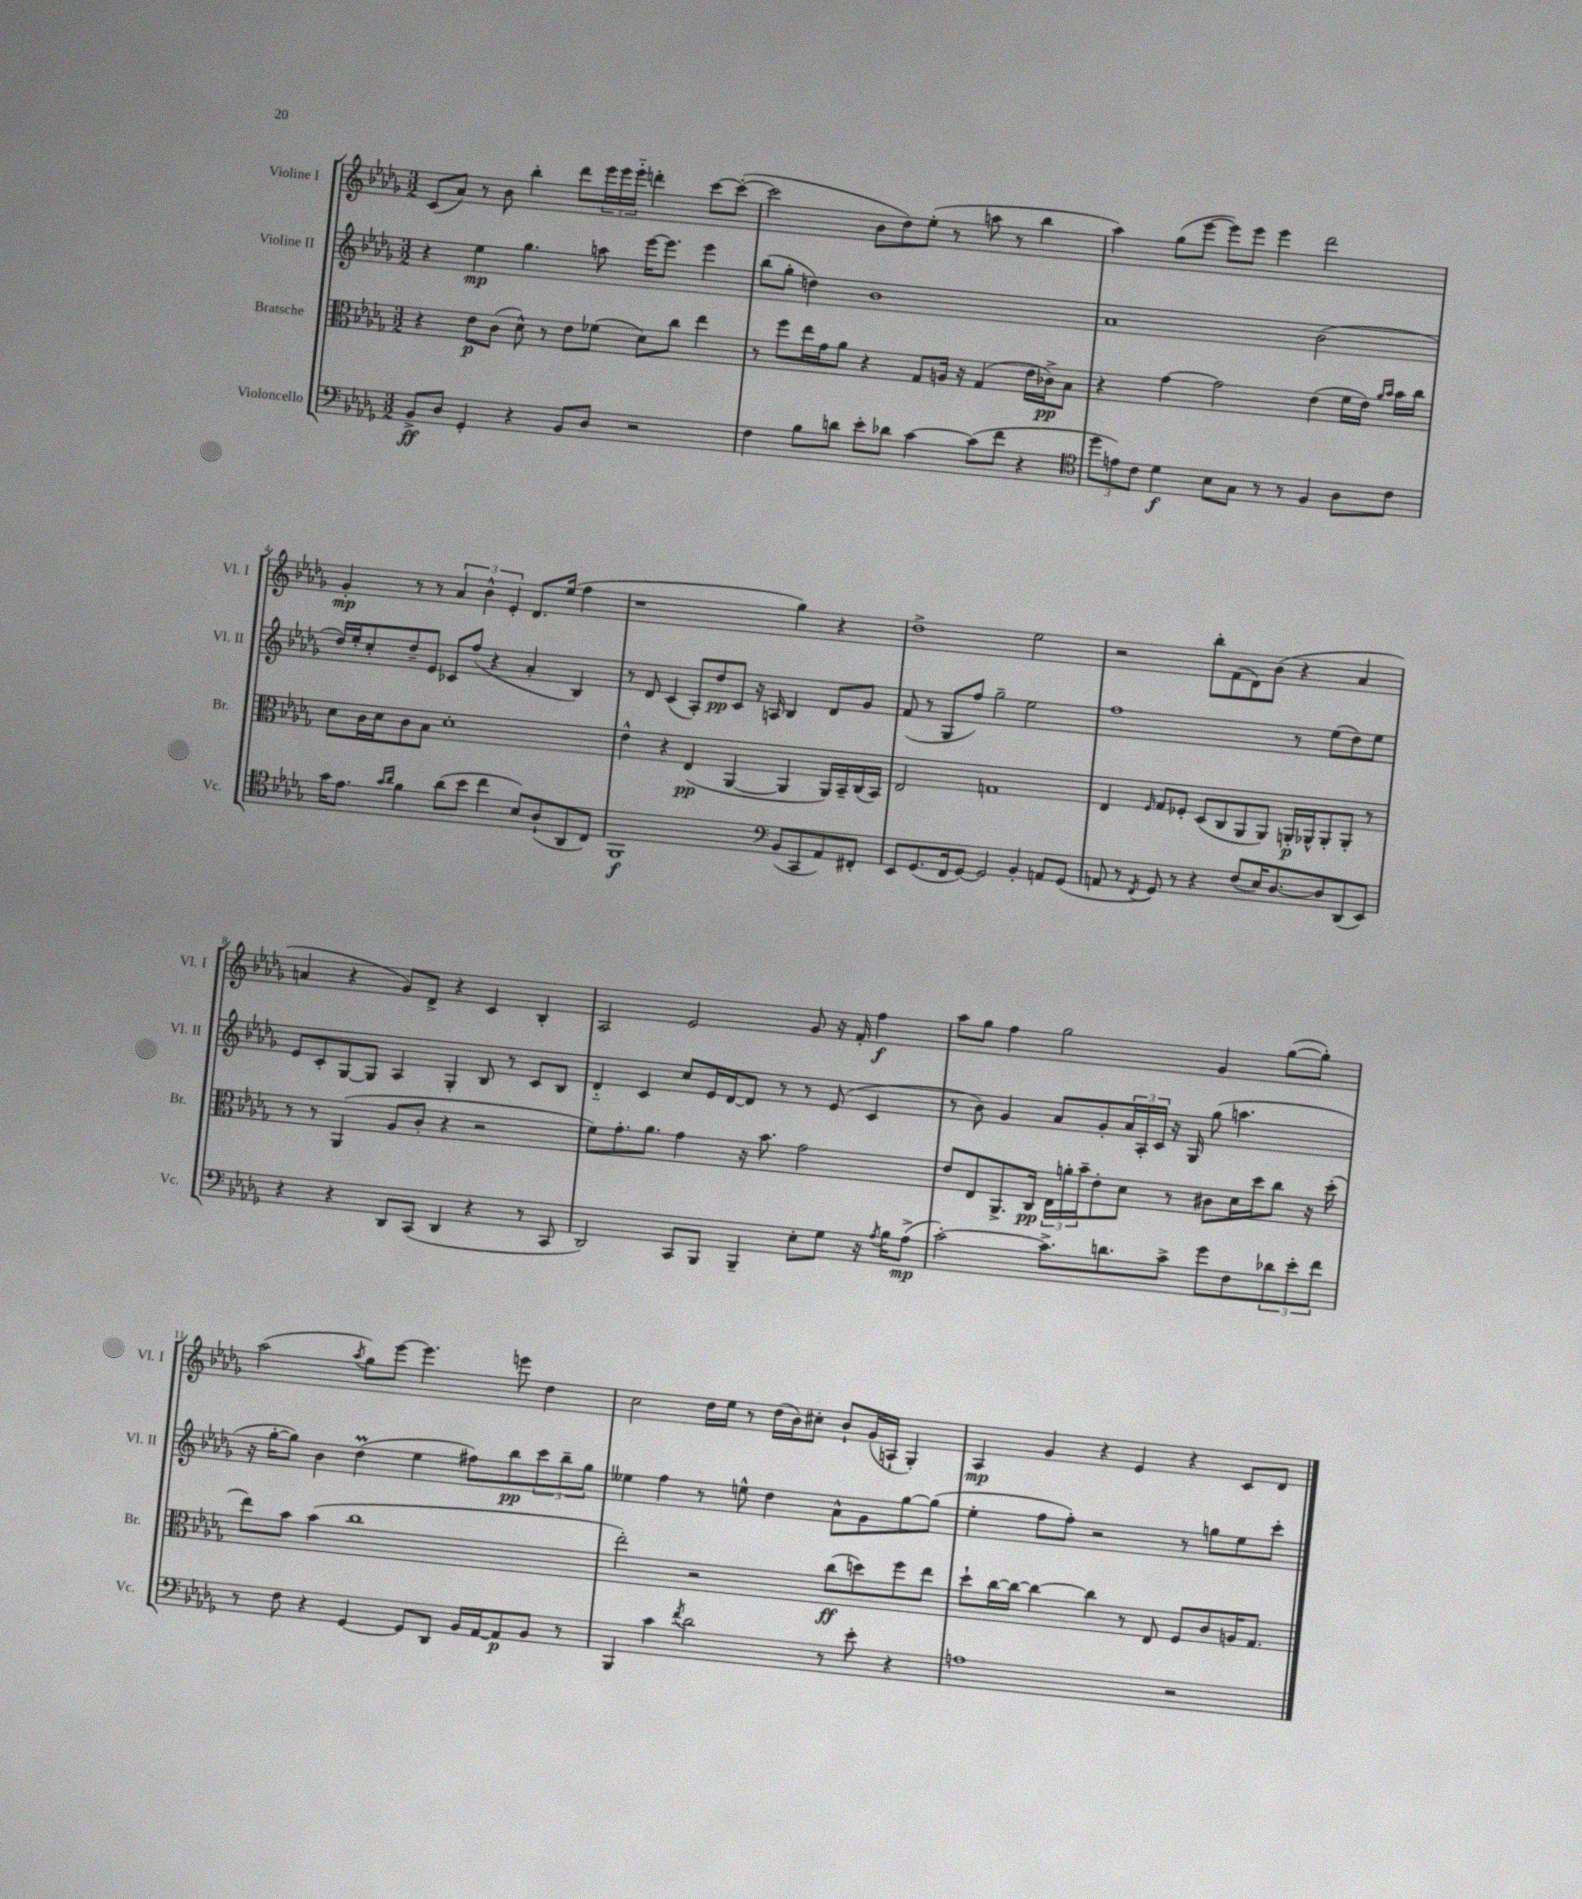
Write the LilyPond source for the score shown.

<<
\new StaffGroup <<
\new Staff = "s0" \with { instrumentName = "Violine I" shortInstrumentName = "Vl. I" } {
    \clef treble \key des \major \numericTimeSignature \time 3/2
    c'8( aes'8) r8 bes'8 bes''4-. des'''8 \tuplet 3/2 { ees'''16 ees'''16 ees'''16-_ } d'''4-. c'''8~ c'''8~-.( |
    c'''2 bes'8 des''8) ees''8-.( r8 a''8 r8 bes''4 |
    aes''4) ges''8( ees'''8~ ees'''8) ees'''8 ees'''4 des'''2 |
    ges'4-.\mp r8 r8 \tuplet 3/2 { aes'4 bes'4-^ ees'4-. } des'8. ees''16( f''4 |
    r1 ges''4) r4 |
    des''1-> ees''2 |
    r2 bes''8-. f'8( des'8) bes'8( r4 aes'4 |
    a'4 r4 ges'8) des'8-> r4 c'4 bes4-. |
    aes2 ees'2 ges'8 r16 f'16-. f''4\f |
    aes''8 ges''8 f''4 ges''2 ges'4 ges''8~( ges''8-.) |
    aes''2( \acciaccatura { aes''8 } ges''8) ees'''8~ ees'''4. e'''8 des''4 |
    c''2 des''16 ees''16 r8 des''16( bes'16) cis''8-. bes'8-! ges'16( a16-! ges4-.) |
    aes4\mp ges'4 r4 ees'4 r4 c'8 des'8 \bar "|." |
}
\new Staff = "s1" \with { instrumentName = "Violine II" shortInstrumentName = "Vl. II" } {
    \clef treble \key des \major \numericTimeSignature \time 3/2
    r4 ees''4\mp ges''4. a''8 ees'''16~ ees'''8. ees'''4 |
    bes''8( ges''8-. d''4) bes'1 |
    aes'1 bes'2( |
    des''16) ees''16-. c''8-. des''8-- ees'8 ces'8 f''8( r4 aes'4-. bes4) |
    r8 des'8 c'4( aes8-.) des''8\pp c'8 r16 a16 bes4 des'8 ges'8 |
    f'8( r8 ges8 f''8) ges''2-- ees''2 |
    f''1 r8 ees''8( des''8) ees''8 |
    ees'8 c'8-. ges8~ ges8 aes4 ges4-. bes8 r8 c'8 bes8 |
    des'4-_ c'4 c''8 ees'16 des'16~ des'8 r8 r8 ees'8( c'4 |
    r8 bes'8) ges'4 aes'8 ges'8-. \tuplet 3/2 { aes'16 aes16-. c'16 } r16 ges16 ges''8( a''4. |
    r16 ges''16~-. ges''8) bes'4 des''4\prall( ees''4 fis''8) bes''8\pp \tuplet 3/2 { c'''8 bes''8-- ges''8 } |
    eeses''4 f''4 r8 e''8-^ des''4 aes'8-^ ges'8 ges''8~ ges''8( |
    ees''4-. f''8 f''8-.) r2 r8 g''8 ees''8 c'''8-. \bar "|." |
}
\new Staff = "s2" \with { instrumentName = "Bratsche" shortInstrumentName = "Br." } {
    \clef alto \key des \major \numericTimeSignature \time 3/2
    r4 ees'8\p c'8( des'8-^) r8 ees'8 fes'8( des'8) c''8 ees''4 |
    r8 f''8 ees''16 ges'16 aes'8 r4 ges8 a16 r16 ges4( ees'16 ces'16->\pp) bes8 |
    r4 ges'4~ ges'2 ees'4( f'16 ees'16) \grace { aes'16 bes'16 } bes'16 c''16 |
    des'8 c'16 des'16 c'8 bes8 des'1-. |
    ees'4-^ r4 ees4\pp( aes,4~ aes,4 aes,16) bes,16-- c16( bes,16) |
    ees2 g1 |
    ees4 \grace { f16 } ges8 fes8-. des8( c8 aes,8 aes,8) a,16-.\p aes,16-^ aes,8-. aes,8-. r8 |
    r8 r8 aes,4( aes8 c'8-. r4 r2 |
    f'8) ges'8.-. aes'8. ges'4 r16 bes'8. ges'2 |
    ees'8 ees8 aes,8.-> c16\pp \tuplet 3/2 { ees16 a'16-. bes'16-- } ees'8-. des'8 r8 cis'8 des'16 des''16 c''8 r16 des''16-.( |
    ees''8) bes'8 bes'4( c''1 |
    ees''2-.) r2 c''8\ff( d''8) f''8 ees''8 |
    des''8-! c''16~ c''16~ c''4~ c''4 r8 ees8 f8 c'8 a16 ges8. \bar "|." |
}
\new Staff = "s3" \with { instrumentName = "Violoncello" shortInstrumentName = "Vc." } {
    \clef bass \key des \major \numericTimeSignature \time 3/2
    bes,8->\ff des8 ges,4-. r4 bes,8 des8 r2 |
    f4 bes8 d'8 ees'8-. des'8 c'4~ c'8( f'8 r4 |
    \clef tenor \tuplet 3/2 { des''8 e'8) c'8 } des'4\f bes8 ges8 r8 r8 f4 aes8 c'8 |
    ges'16 ees'8. \grace { ges'16 aes'16 } f'4 aes'8( bes'8 c''4 bes8) aes8-!( aes,8 c8) |
    f,1\f \clef bass bes,8( c,8 aes,8) fis,8-. |
    ees,8 ges,8.( f,16 ges,8~) ges,2 bes,4-. a,8 ges,8( |
    a,8 r8 \acciaccatura { f,8 } ges,8) r8 r4 f8( ees16) des8.~ des8 des,8( ees,8) |
    r4 r4 des,8 c,8( des,4 r4 r8 c,8 |
    des,2) c,8 bes,,8 bes,,4-- ees8-. ges8 r16 \acciaccatura { aes8 } bes16 aes8->\mp( |
    c'2~-.) c'8.-> d'8. c'8-> ges'8 f8 \tuplet 3/2 { des'8 ees'8-. f'8 } |
    r8 f8 r4 ges,4~ ges,8 des,8 bes,16 aes,16~ aes,8\p bes,8 r8 |
    bes,,4 c'4 \acciaccatura { f'8 } des'2 r8 ees'8-. r4 |
    a1 r2 \bar "|." |
}
>>
>>
